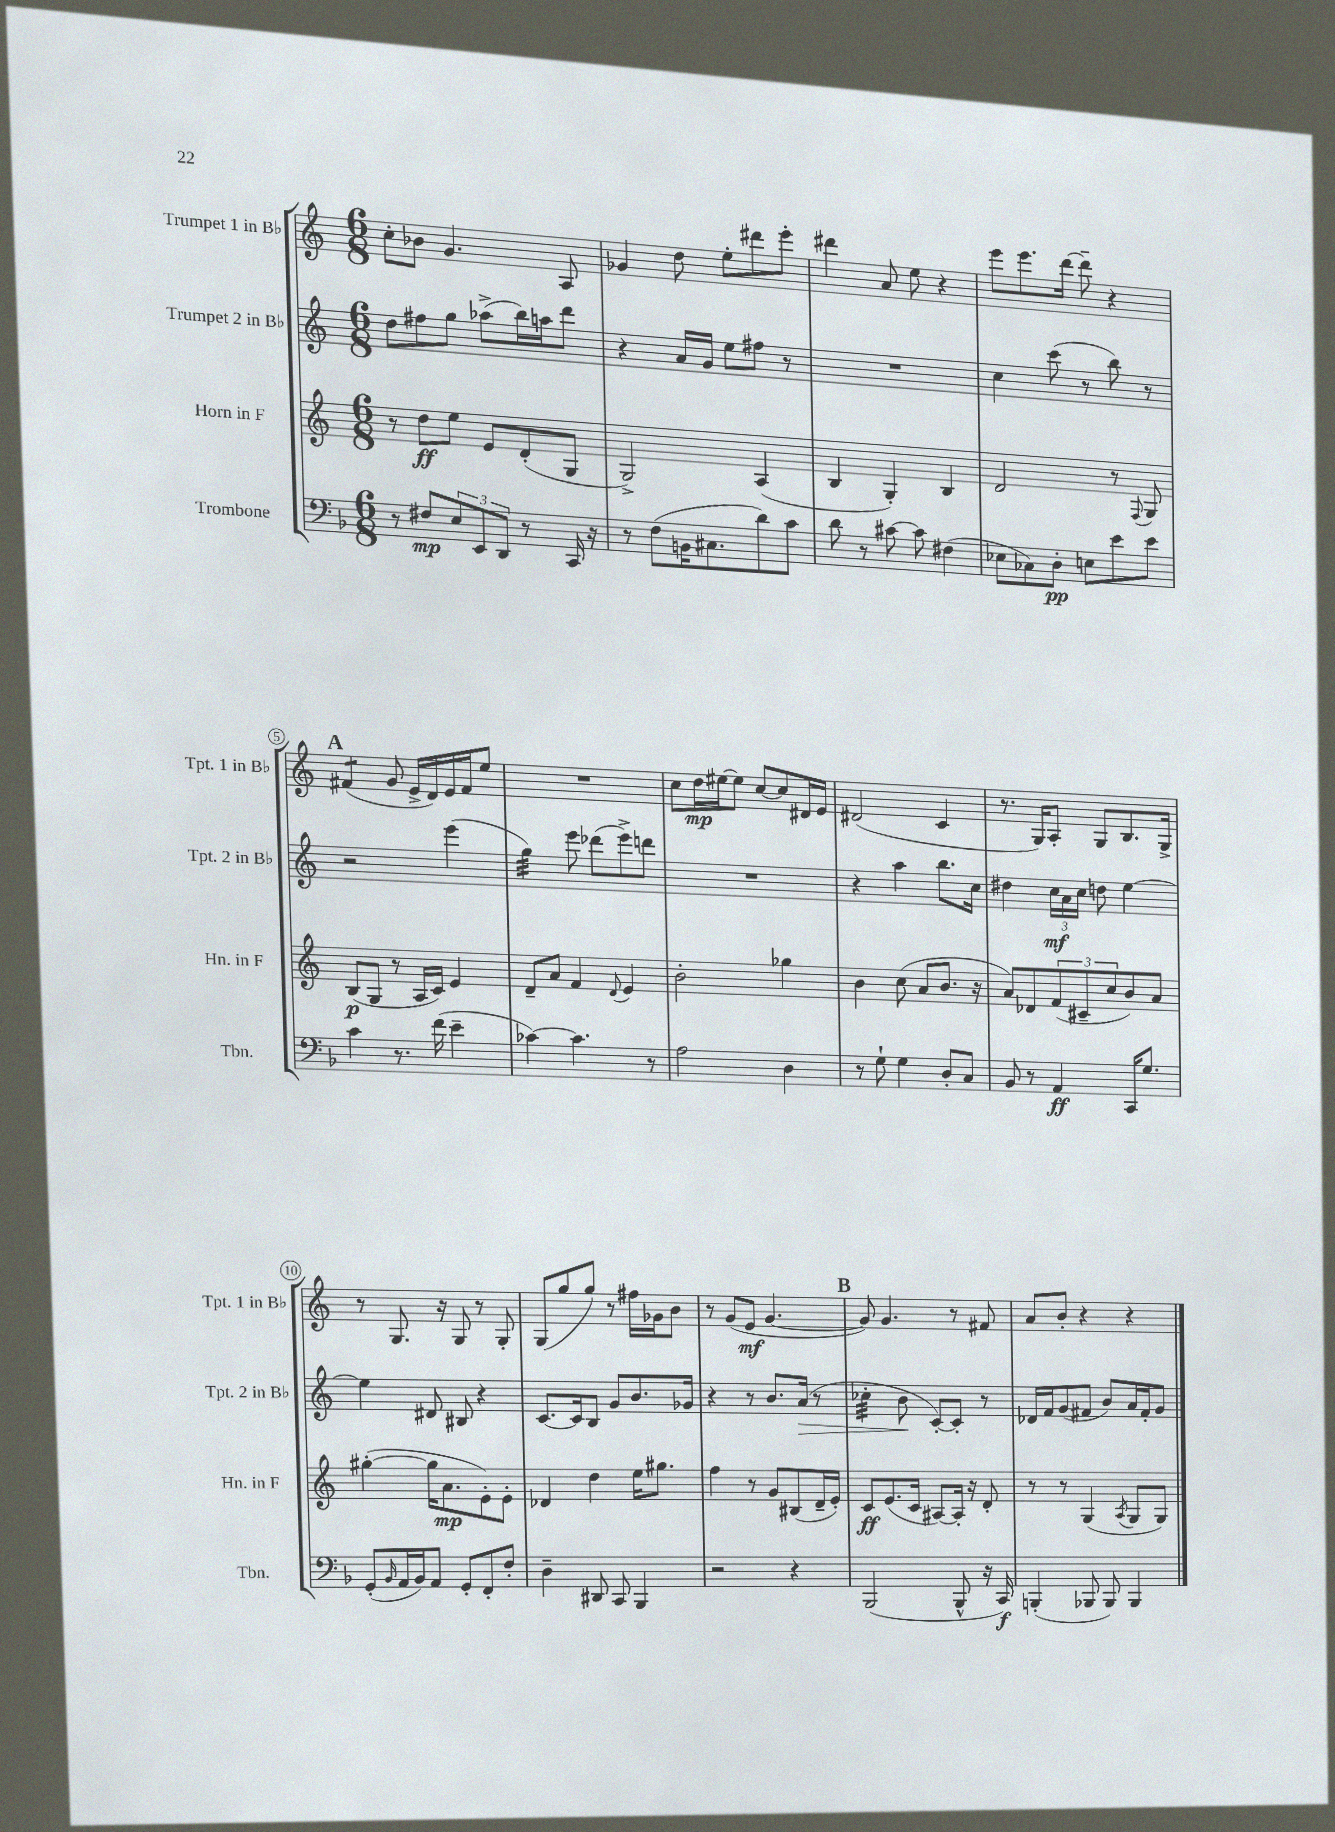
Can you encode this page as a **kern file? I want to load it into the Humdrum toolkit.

**kern	**kern	**kern	**kern
*staff4	*staff3	*staff2	*staff1
*clefF4	*clefG2	*clefG2	*clefG2
*k[b-]	*k[]	*k[]	*k[]
*M6/8	*M6/8	*M6/8	*M6/8
8r	8r	8dd\L	8cc'\L
8F#/L	8dd\L	8ff#\	8b-\J
12E/	8ee\J	8gg\J	4.g/
12EE/	.	.	.
.	8e/L	(8aa-^\L	.
12DD/J	.	.	.
8r	(8d'/	16bb\L)	.
.	.	16aa\J	.
16CC/	8G/J	8ddd\J	8A/
16r	.	.	.
=	=	=	=
8r	2G^/)	4r	4g-/
(8F\L	.	.	.
16BB\K	.	16a/LL	8dd\
8.C#\	.	16g/JJ	.
.	.	8ee\L	8ee'\L
8d\)	(4A/	8ff#\J	8ddd#\
8c\J	.	8r	8eee'\J
=	=	=	=
8d\	4B/	2.r	4ddd#\
8r	.	.	.
[8c#\	4G'/)	.	8a/
8c#\]	.	.	8ee\
(4F#\	4B/	.	4r
=	=	=	=
8E-\L	2d/	4cc\	8eee\L
8C-\)	.	.	8.eee\
8D'\J	.	(8ccc\	.
.	.	.	[16ddd\Jk
8E\L	.	8r	8ddd~\]
8e\	8r	8bb\)	4r
.	8qqF/	.	.
8e\J	8G/	8r	.
=	=	=	=
4c\	(8B/L	2r	(4f#/
.	8G/J	.	.
8.r	8r	.	8g/
.	16A/LL	.	16e^/LL
(16f\	16c/JJ)	.	16d/)
4e~\	4e/	(4eee\	16e/
.	.	.	16f#/J
.	.	.	8ee/J
=	=	=	=
[4c-\)	8d~/L	4gg\)	2.r
.	8a/J	.	.
4.c-\]	4f/	8eee\	.
.	.	(8ddd-\L	.
.	8qqd/	.	.
.	4e/	8eee^\)	.
8r	.	8ddd\J	.
=	=	=	=
2A\	2b'\	2.r	8cc\L
.	.	.	16dd\L
.	.	.	[16ee#\J
.	.	.	8ee#\]J
.	.	.	[8cc/L
4D\	4gg-\	.	8cc/]
.	.	.	16d#/L
.	.	.	16e/JJ
=	=	=	=
8r	4b\	4r	(2d#/
8G`\	.	.	.
4G\	(8cc\	4aa\	.
.	8a/L	.	.
8D'/L	8.b/J	8.bb\L	4c/
8C/J	.	.	.
.	16r	16cc\Jk	.
=	=	=	=
8BB-/	8a/L)	4dd#\	8.r
8r	8d-/	.	.
.	.	.	16G/LK)
4AA/	(12f/	24cc\LL	8A'/J
.	.	24a\	.
.	12c#~/	24cc\JJ	.
.	.	8dd\	8G/L
.	12cc/	.	.
16CC/LK	8b/)	[4ee\	8.B/
8.G/J	.	.	.
.	8a/J	.	.
.	.	.	16G^/Jk
=	=	=	=
(8GG'/L	([4gg#'\	4ee\]	8r
16qqBB-/	.	.	.
16AA/L	.	.	8.G/
16BB-/J)	.	.	.
8AA/J	16gg#\]LK	8d#/	.
.	8.a\	.	16r
8GG'/L	.	8B#/	8G/
8FF'/	8e'\)	4r	8r
8F'/J	8e'\J	.	8G'/
=	=	=	=
4D~\	4d-/	[8.c/L	(8G/L
.	.	.	8gg/
.	.	16c/]k	.
8DD#/	4dd\	8B/J	8gg/J)
8CC/	.	8g/L	8r
4BBB-/	16ee\LK	8.b/	16ff#\LL
.	8.gg#\J	.	16g-\J
.	.	.	8b\J
.	.	16g-/Jk	.
=	=	=	=
2r	4ff\	4r	8r
.	.	.	(8g/L
.	8r	8r	8e/J
.	8g/L	8.b/L	[4.g/
4r	(8B#/	.	.
.	.	(16a/Jk	.
.	16d~/L	8r	.
.	16e'/JJ)	.	.
=	=	=	=
(2BBB-/	8c/L	4cc-'\	8g/])
.	(8.e/	.	4.g/
.	.	8b\	.
.	16c/Jk	.	.
.	[8A#/L)	[8c'/L)	.
8BBB-^^/	16A#'/]Jk	8c'/]J	8r
.	16r	.	.
16r	8d'/	8r	8f#/
16CC/)	.	.	.
=	=	=	=
(4BBB'/	8r	16d-/LL	8a/L
.	.	16f/J	.
.	8r	(8g/	8b'/J
8BBB-/	(4G/	8f#/J	4r
8BBB-/)	.	8b/L)	.
.	8qA/	.	.
4BBB-/	8G/L	16a/L	4r
.	.	16f#'/J	.
.	8G/J)	8g/J	.
==	==	==	==
*-	*-	*-	*-
